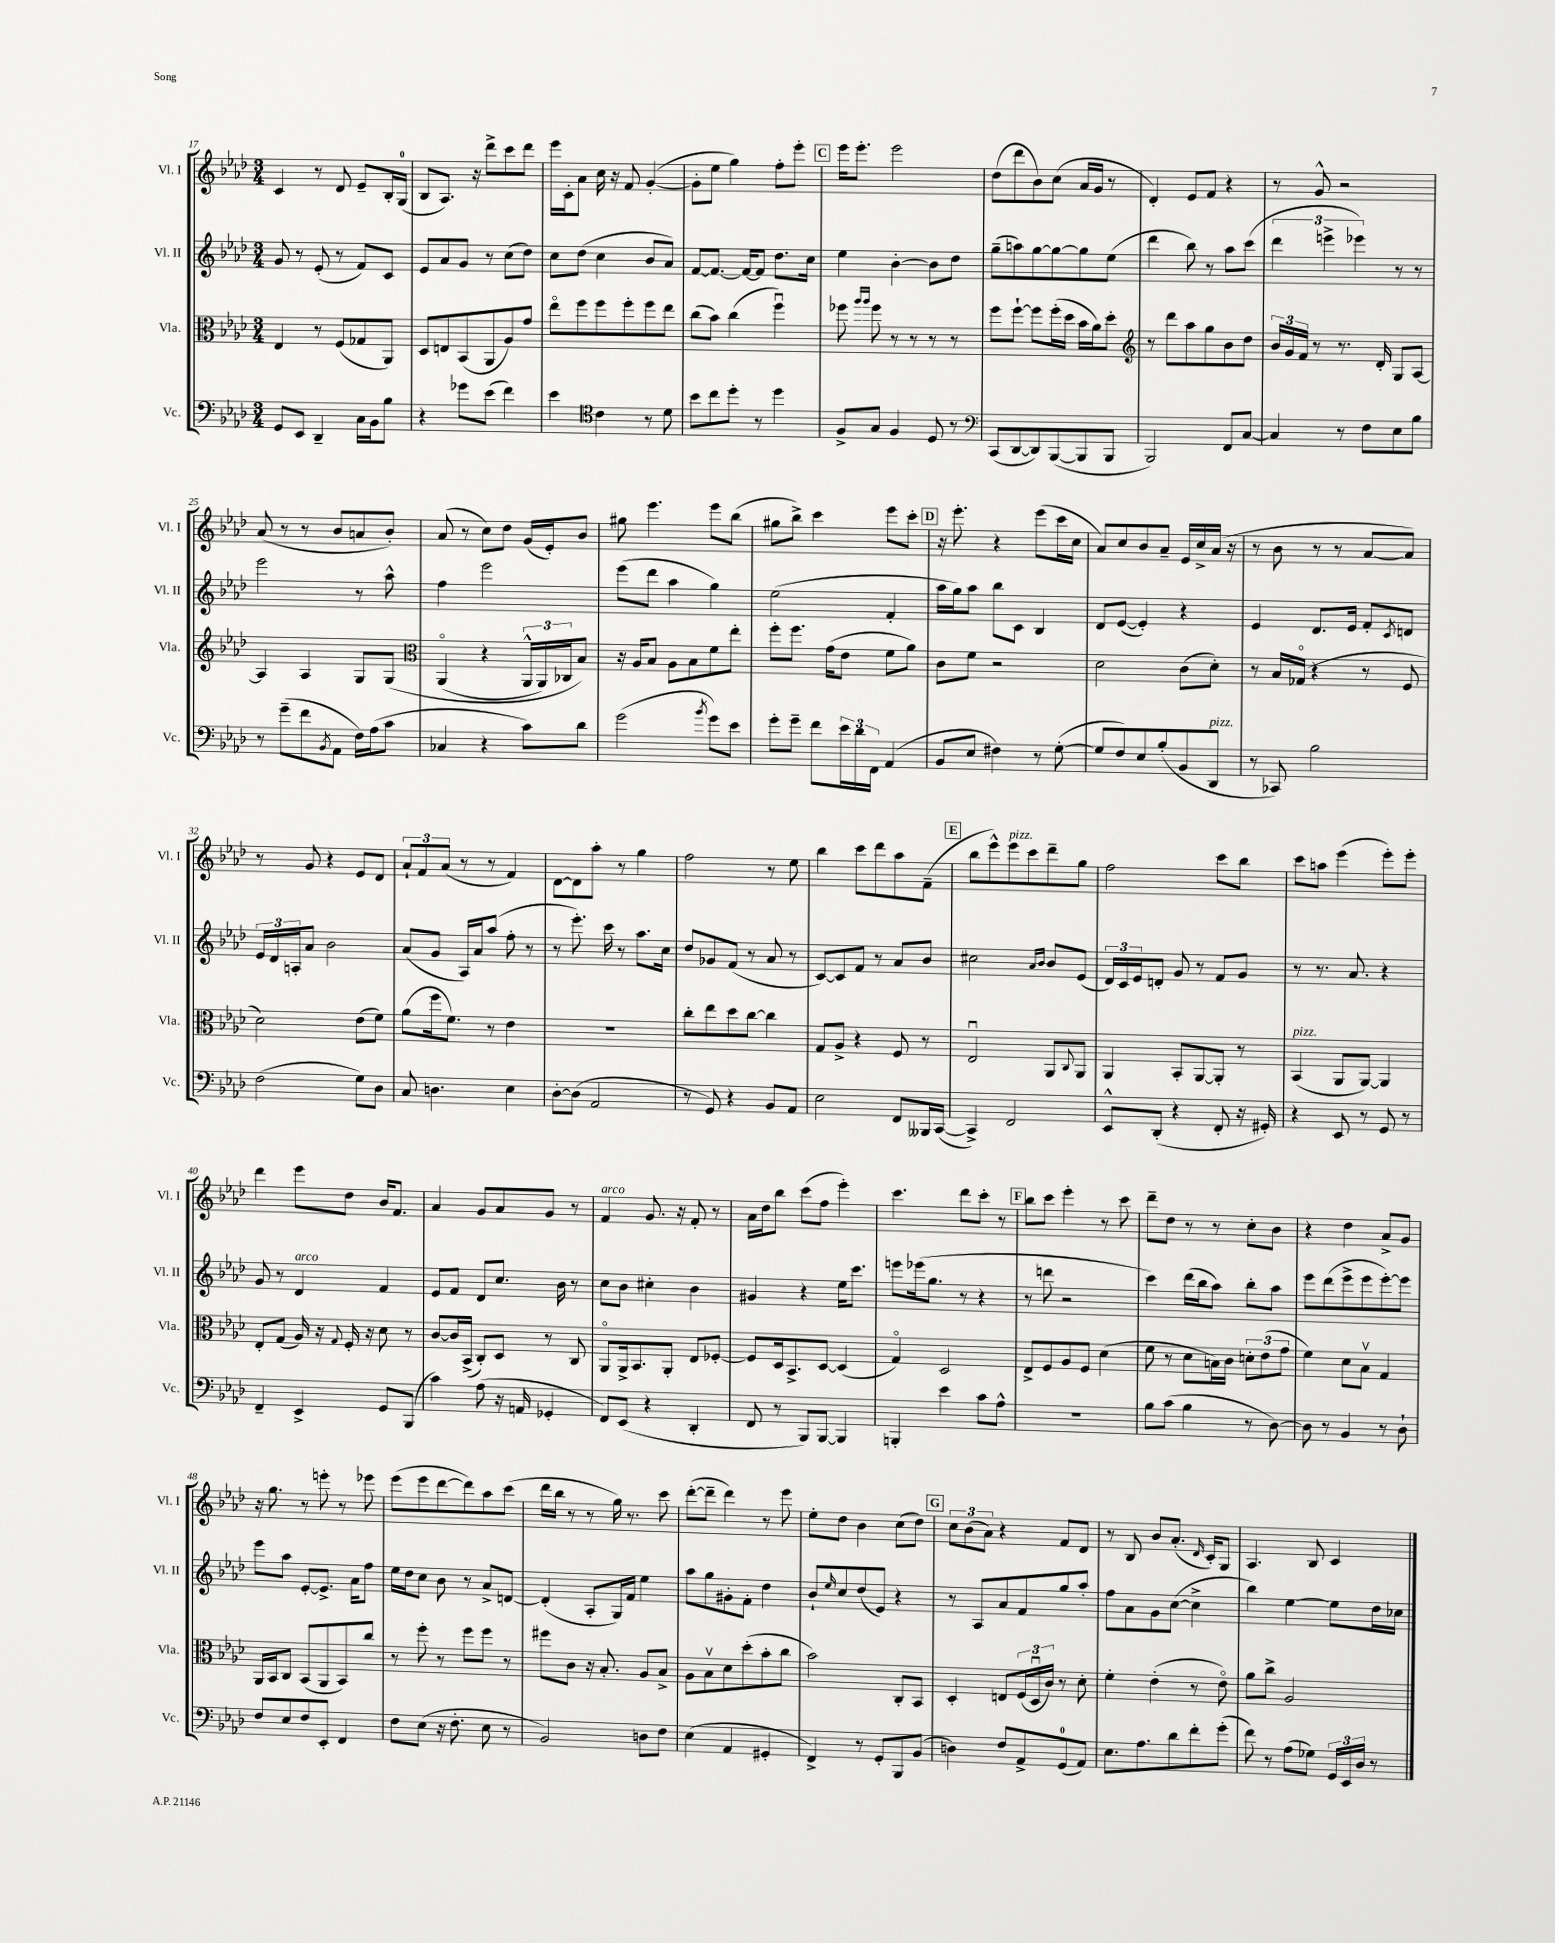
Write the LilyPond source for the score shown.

<<
\new StaffGroup <<
\new Staff = "s0" \with { instrumentName = "Vl. I" shortInstrumentName = "Vl. I" } {
    \clef treble \key aes \major \numericTimeSignature \time 3/4
    c'4 r8 des'8 ees'8-- bes16-. g16-0( |
    bes8 aes8.) r16 des'''8-> c'''8 des'''8 |
    ees'''16 c'16-. aes'8 c''16 r16 f'8 g'4~-.( |
    g'8-. ees''8 g''4) f''8-. ees'''8-. |
    \mark \markup { \box "C" } ees'''16 ees'''8.-. ees'''2 |
    des''8( des'''8 bes'8) c''8( aes'16 g'16 r8 |
    des'4-.) ees'8 f'8 r4 |
    r8 g'8-^ r2 |
    aes'8( r8 r8 bes'8 a'8 bes'8-.) |
    aes'8( r8 c''8) des''8 g'16( ees'16-.) bes'8 |
    gis''8 ees'''4. ees'''8 bes''8( |
    gis''8 bes''8->) c'''4 ees'''8 c'''8-. |
    \mark \markup { \box "D" } r16 ees'''8.-. r4 ees'''8( c'''16 c''16 |
    aes'8) c''8 bes'8 aes'8-- ees'16 c''16-> aes'16( r16 |
    r8 bes'8 r8 r8 aes'8~ aes'8) |
    r8 g'8 r4 ees'8 des'8 |
    \tuplet 3/2 { aes'8-! f'8 aes'8( } r8 r8 f'4) |
    des'8~ des'8 aes''8-. r8 g''4 |
    f''2 r8 ees''8 |
    bes''4 c'''8 des'''8 aes''8 f'8--( |
    \mark \markup { \box "E" } bes''8 ees'''8-^) ees'''8^\markup { \italic "pizz." } c'''8 des'''8-- g''8 |
    f''2 c'''8 bes''8 |
    c'''8 a''8 ees'''4( ees'''8-.) ees'''8-. |
    des'''4 ees'''8 des''8 bes'16 f'8. |
    aes'4 g'8 aes'8 g'8 r8 |
    f'4^\markup { \italic "arco" } g'8. r16 f'8-. r8 |
    aes'16 des''16 bes''8 c'''8( f''8 ees'''4-.) |
    c'''4. des'''8 c'''8-. r8 |
    \mark \markup { \box "F" } bes''8 c'''8 ees'''4-. r8 c'''8 |
    des'''8-- des''8 r8 r8 c''8-. bes'8 |
    r4 des''4 aes'8-> g'8 |
    r16 g''8. r8 e'''8-. r8 ees'''8 |
    ees'''8( ees'''8 des'''8~ des'''8) aes''8 c'''8( |
    des'''16 bes''16 r8 r8 g''16) r8. c'''8 |
    des'''8~-.( des'''8-- des'''4) r8 ees'''8 |
    ees''8-. des''8 bes'4 c''8( des''8) |
    \mark \markup { \box "G" } \tuplet 3/2 { c''8 bes'8( aes'8) } r4 f'8 des'8 |
    r8 bes8 bes'8 aes'8.-.( \grace { des'16 } c'16-.) g8 |
    aes4. bes8 c'4 \bar "|." |
}
\new Staff = "s1" \with { instrumentName = "Vl. II" shortInstrumentName = "Vl. II" } {
    \clef treble \key aes \major \numericTimeSignature \time 3/4
    g'8 r8 ees'8-.( r8 f'8) c'8 |
    ees'8 aes'8 g'8 r8 c''8( des''8) |
    c''8 des''8( c''4 bes'8 aes'8) |
    f'8~ f'8.~ f'16~ f'8 des''8. c''16 |
    \mark \markup { \box "C" } ees''4 bes'4~-. bes'8 des''8 |
    g''8--( a''8) g''8~ g''8~ g''8 ees''8( |
    des'''4 bes''8) r8 aes''8 c'''8( |
    \tuplet 3/2 { des'''4 e'''4-> ees'''4) } r8 r8 |
    ees'''2 r8 aes''8-^ |
    f''4 ees'''2 |
    ees'''8( des'''8 aes''4 g''4) |
    ees''2( f'4-. |
    \mark \markup { \box "D" } aes''16 g''16) aes''8 bes''8 c'8 bes4 |
    des'8 ees'8~( ees'4-.) r4 |
    ees'4 des'8. ees'16 f'8-. \acciaccatura { c'8 } d'8 |
    \tuplet 3/2 { ees'16 des'16 a16-. } aes'8 bes'2 |
    aes'8( g'8 aes16) aes'16 aes''8( f''8-. r8 |
    r8 ees'''8.-.) c'''16 r8 aes''8. c''16 |
    des''8 ges'8 f'8( r8 aes'8 r8 |
    c'8~) c'8 f'8 r8 aes'8 bes'8 |
    \mark \markup { \box "E" } cis''2 \grace { aes'16 bes'16 } bes'8 ees'8( |
    \tuplet 3/2 { des'16) c'16 ees'16 } d'8-. g'8 r8 f'8 g'8 |
    r8 r8. aes'8. r4 |
    g'8 r8 des'4^\markup { \italic "arco" } f'4 |
    ees'8 f'8 des'8 c''8. bes'16 r8 |
    c''8 bes'8 cis''4-. bes'4 |
    gis'4 r4 ees''16 c'''8. |
    e'''8 ees'''16( g''8. r8 r4 |
    \mark \markup { \box "F" } r8 d'''8 r2 |
    c'''4) des'''16( bes''16 aes''8) bes''8-. aes''8 |
    ees'''8 des'''8( ees'''8-> ees'''8 ees'''8~-.) ees'''8 |
    ees'''8 aes''8 ees'8~-. ees'8.-> aes'16 f''8 |
    ees''16 des''16 c''8 bes'8 r8 aes'8-> d'8~ |
    d'4-.( aes8-. g16) f'16 ees''4 |
    aes''8 g''8 gis'8-. f'8-. des''4 |
    bes'8-! \grace { ees''16 } c''8 des''8( ees'8) r4 |
    \mark \markup { \box "G" } r8 aes8 aes'8 f'8 g''8 aes''8-. |
    f''8 aes'8 g'8 c''8~( c''4-> |
    bes''4) ees''4~ ees''8 des''16 ces''16 \bar "|." |
}
\new Staff = "s2" \with { instrumentName = "Vla." shortInstrumentName = "Vla." } {
    \clef alto \key aes \major \numericTimeSignature \time 3/4
    ees4 r8 f8( ges8 aes,8) |
    des8 e8 bes,8( aes,8 aes8) g'8 |
    ees''8\flageolet f''8 f''8 f''8-. f''8 ees''8 |
    c''8( bes'8) c''4( f''4\downbow) |
    \mark \markup { \box "C" } fes''8 \grace { aes''16 aes''16 } fes''8 r8 r8 r8 r8 |
    f''8 f''8~-! f''8 f''16-.( des''16 bes'16 aes'16) des''8-. |
    \clef treble r8 des'''8 aes''8 g''8 bes'8 des''8 |
    \tuplet 3/2 { bes'16 g'16 f'16 } r8 r8. des'16-. g8 aes8~ |
    aes4 aes4 g8 g8\( |
    \clef alto aes,4\flageolet( r4 \tuplet 3/2 { aes,16-^ aes,16) ces16 } bes8\) |
    r16 aes16 bes8 aes8 bes8 f'8 ees''8-. |
    f''8-. f''8. g'16( ees'8 f'8 aes'8) |
    \mark \markup { \box "D" } c'8 f'8 r2 |
    des'2 c'8( des'8-.) |
    r8 bes16 ges16\flageolet( r4 r8 f8 |
    des'2) ees'8( f'8) |
    aes'8( f''16 f'8.) r8 ees'4 |
    R2. |
    c''8-. ees''8 des''8 c''8~ c''4 |
    g8 aes8-> r4 f8 r8 |
    \mark \markup { \box "E" } ees2\downbow aes,8 \appoggiatura { c8 } aes,8 |
    aes,4 bes,8-. aes,8~ aes,8-. r8 |
    bes,4^\markup { \italic "pizz." }( aes,8 aes,8~) aes,4 |
    ees8-. g8( aes16) r16 \appoggiatura { g8 } f16-. r16 des'8 r8 |
    c'8~ c'16 bes,16->( c8-.) des8 r8 c8 |
    aes,8\flageolet aes,16-> bes,8. aes,8-. ees8 fes8~-. |
    fes8 des16 bes,8.-> des8~ des4( |
    g4\flageolet) des2 |
    \mark \markup { \box "F" } ees8-> f8 aes8 f8 des'4( |
    f'8 r8 des'8 b16) c'16 \tuplet 3/2 { d'8-. ees'8( g'8 } |
    f'4) des'8 bes8\upbow g4 |
    aes,16 bes,16 c8 bes,8( aes,8 bes,8) c''8 |
    r8 f''8-. r8 f''8 f''8 r8 |
    fis''8 c'8 r16 bes8.-. aes8 bes8-> |
    aes8 bes8\upbow des'8 des''8-.( bes'8-. c''8 |
    bes'2) c8-. bes,8 |
    \mark \markup { \box "G" } des4-. e8 \tuplet 3/2 { f16( des16\downbow c'16) } r8 des'8-. |
    f'4-. ees'4-.( r8 ees'8\flageolet) |
    aes'8 c''8-> aes2 \bar "|." |
}
\new Staff = "s3" \with { instrumentName = "Vc." shortInstrumentName = "Vc." } {
    \clef bass \key aes \major \numericTimeSignature \time 3/4
    g,8 ees,8 des,4-- c16 bes,16 bes8 |
    r4 ges'8 ees'8( f'4) |
    ees'4 \clef tenor c'4 r8 des'8 |
    bes'8 c''8 des''8-. r8 des''4 |
    \mark \markup { \box "C" } f8-> g8 f4 des8 r8 |
    \clef bass c,8( des,8~ des,8) bes,,8~( bes,,8 bes,,8 |
    bes,,2) f,8 c8~ |
    c4 r8 f8 ees8 bes8 |
    r8 g'8--( f'8 \acciaccatura { bes,8 } aes,8 f16) aes16( c'8 |
    ces4 r4 c'8) des'8 |
    g'2( \acciaccatura { bes'8 } g'8) ees'8 |
    g'8-. g'8-- f'8 \tuplet 3/2 { ees'16 des'16 f,16 } aes,4( |
    \mark \markup { \box "D" } bes,8 ees8 fis4) r8 g8~-.( |
    g8 f8) ees8 bes8-.( bes,8 des,8^\markup { \italic "pizz." } |
    r8 ces,8) bes2 |
    f2( g8) des8 |
    c8 d4. ees4 |
    des8~-. des8( aes,2 |
    r8 g,8) r4 bes,8 aes,8 |
    ees2 f,8 beses,,16 c,16~( |
    \mark \markup { \box "E" } c,4->) f,2 |
    ees,8-^ des,8-.( r4 f,8-. r16 gis,16-.) |
    r4 ees,8 r8 g,8 r8 |
    f,4-- ees,4-> g,8 bes,,8( |
    c'4) aes8( r16 a,16 ges,4-. |
    f,8) ees,8( r4 des,4-. |
    f,8 r8 bes,,8) bes,,8~ bes,,4 |
    b,,4-. ees'4 c'8 aes8-^ |
    \mark \markup { \box "F" } R2. |
    bes8 c'8( bes4 r8 des8~) |
    des8 r8 bes,4 r8 des8-! |
    f8 ees8 f8 ees,8-. f,4 |
    f8 ees8( r16 f8.-. ees8 r8 |
    bes,2) d8 f8 |
    ees4( aes,4 gis,4-. |
    f,4->) r8 g,8-. bes,,8 bes,8( |
    \mark \markup { \box "G" } d4) f8 aes,8-> g,8-0( aes,8) |
    ees8. aes8. des'8 f'8-. g'8-.( |
    f'8) r8 aes8( ges8) \tuplet 3/2 { g,16 ees,16 des16 } r8 \bar "|." |
}
>>
>>
\layout { \context { \Score currentBarNumber = #17 } }
